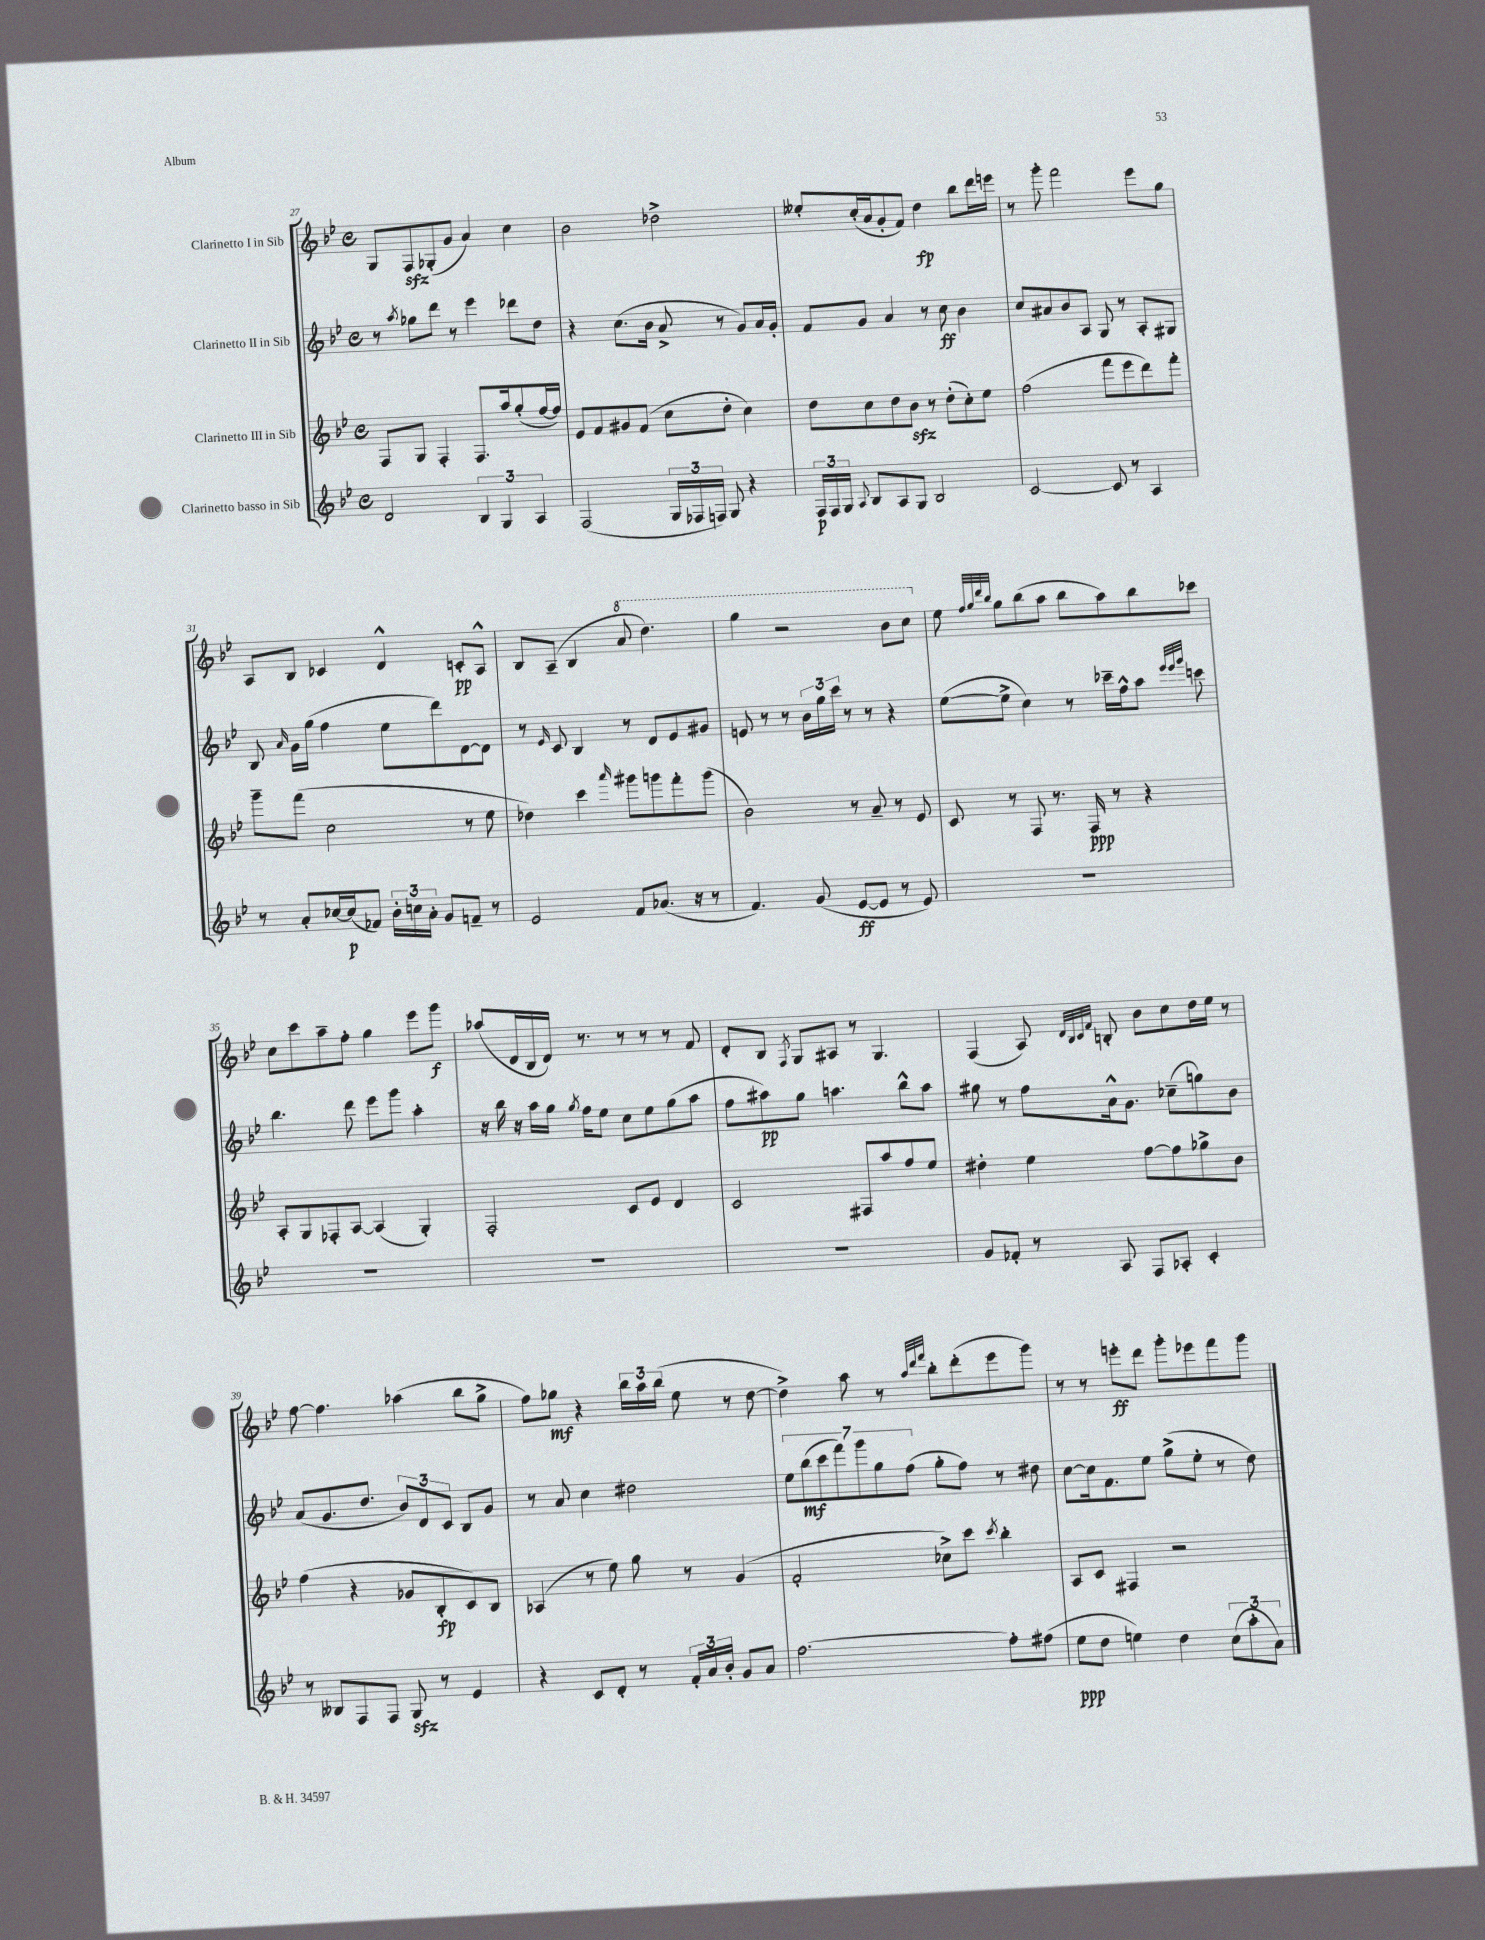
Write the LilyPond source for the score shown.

<<
\new StaffGroup <<
\new Staff = "s0" \with { instrumentName = "Clarinetto I in Sib" } {
    \clef treble \key bes \major \defaultTimeSignature \time 4/4
    \autoBeamOff g8[ f8\sfz ges8-.( g'8] a'4) c''4 |
    bes'2 des''2-> |
    eeses''8[-. c''16-.( a'16 g'8-. f'8]) d''4\fp bes''8[ d'''16 e'''16] |
    r8 g'''8-. f'''2 ees'''8[ g''8] |
    a8[ bes8] ces'4 d'4-^ c'8[-.\pp a8]-^ |
    bes8[ a8]--( bes4 \ottava #1 a''8 d'''4.) |
    g'''4 r2 bes''8[ c'''8] \ottava #0 |
    ees''8 \grace { f''32[ g''32 d'''32 bes''32] } g''8[ bes''8( a''8] bes''8[ a''8) bes''8 ces'''8] |
    c''8[ c'''8 a''8-- f''8]-. g''4 ees'''8[ g'''8]\f |
    aes''8[( d'16 bes16 d'16]) r8. r8 r8 r8 f'8 |
    d'8[-. bes8] \acciaccatura { f8 } g8[ ais8] r8 g4. |
    f4( a8) \grace { d'32[ bes32 c'32 f'32] } b8-. bes'8[ c''8 d''16 ees''16] r8 |
    f''8~ f''4. aes''4( bes''8[ g''8]-> |
    f''8[) ges''8]\mf r4 \tuplet 3/2 { bes''16[ a''16 bes''16]( } ees''8 r8 d''8~ |
    d''4->) a''8 r8 \grace { a''32[ d'''32 f'''32] } bes''8[-. d'''8-.( ees'''8 g'''8]) |
    r8 r8 e'''8[-.\ff d'''8] g'''8[-. ees'''8 f'''8 g'''8] \bar "|." |
}
\new Staff = "s1" \with { instrumentName = "Clarinetto II in Sib" } {
    \clef treble \key bes \major \defaultTimeSignature \time 4/4
    \autoBeamOff r8 \acciaccatura { a''8 } ges''8[ d'''8] r8 ees'''4 des'''8[ d''8] |
    r4 c''8.[( bes'16] a'8-> r8 g'8[) a'16 g'16]-. |
    f'8[ g'8] a'4 r8 c''8\ff bes'4 |
    c''8[ ais'8 bes'8 a8] g8 r8 a8[-. gis8] |
    bes8 \grace { a'16 } g'16[ g''16]( f''4 ees''8[ d'''8) d'8~ d'8] |
    r8 \grace { ees'16 } c'8 bes4 r8 d'8[ ees'8 gis'8] |
    e'8 r8 r8 \tuplet 3/2 { bes'16[ g''16 c'''16] } r8 r8 r4 |
    ees''8[~( ees''8]-> c''4) r8 ces'''16[-- f''16-^ a''8] \grace { ees'''32[ ees'''32 g'''32] } c'''8 |
    bes''4. d'''8 ees'''8[ g'''8] a''4-. |
    r16 bes''16 r16 a''16[ g''16] \acciaccatura { g''8 } f''16[ ees''8] c''8[ ees''8 g''8( a''8] |
    f''8[ ais''8\pp) g''8] a''4. bes''8[-^ a''8] |
    gis''8 r8 f''8[ a'16-^ g'8.] ces''8[--( g''8) bes'8] |
    a'8[( g'8. d''8.] \tuplet 3/2 { bes'8[) d'8 c'8] } bes8[ g'8] |
    r8 a'8 c''4 dis''2 |
    \tuplet 7/4 { ees''8[ bes''8\mf( c'''8 f'''8) g'''8 g''8 f''8]( } g''8[-. f''8]) r8 dis''8 |
    c''8[~ c''16 f'8. ees''8] g''8[->( ees''8]-. r8 d''8) \bar "|." |
}
\new Staff = "s2" \with { instrumentName = "Clarinetto III in Sib" } {
    \clef treble \key bes \major \defaultTimeSignature \time 4/4
    \autoBeamOff f8[ g8] f4-. f8.[ a''16 g''8-.( f''16~ f''16]) |
    ees'8[ f'8 gis'8 f'8]( c''8[ d''8]-. c''4) |
    d''8[ c''8 d''8 bes'8]\sfz r8 d''8[-.( c''8-.) ees''8] |
    f''2( f'''8[ ees'''8 d'''8) f'''8]-. |
    g'''8[-- f'''8]( c''2 r8 ees''8 |
    des''4) c'''4 \grace { a'''16 } gis'''8[ g'''8 f'''8-. g'''8]( |
    bes'2) r8 a'8-- r8 ees'8 |
    c'8 r8 f8 r8. f16\ppp r8 r4 |
    a8[-. g8 fes8-. a8]~ a4( g4-.) |
    f2-. c'8[ ees'8] d'4 |
    c'2 fis8[ a''8 f''8 ees''8] |
    dis''4-. ees''4 f''8[~ f''8 ges''8-> bes'8] |
    f''4( r4 ges'8[ bes8-.\fp c'8) bes8] |
    aes4( r8 ees''8) g''8 r8 g'4( |
    f'2-. ces''8[->) c'''8] \acciaccatura { c'''8 } bes''4-. |
    a8[ c'8] fis4 r2 \bar "|." |
}
\new Staff = "s3" \with { instrumentName = "Clarinetto basso in Sib" } {
    \clef treble \key bes \major \defaultTimeSignature \time 4/4
    \autoBeamOff d'2 \tuplet 3/2 { bes4 g4 a4 } |
    f2( \tuplet 3/2 { g16[ fes16 f16]) } g8 r4 |
    \tuplet 3/2 { f16[\p f16 g16] } \appoggiatura { a8 } bes8[ a8 g8] bes2 |
    c'2~ c'8 r8 a4 |
    r8 a'8[-. ces''16~ ces''16\p( fes'8]) \tuplet 3/2 { bes'16[-. c''16 a'16]-. } g'8[ f'8]-- r8 |
    ees'2 f'8[ aes'8.]( r16 r8 |
    f'4.) g'8( ees'8[~\ff ees'8] r8 ees'8) |
    R1 |
    R1 |
    R1 |
    R1 |
    g'8[ fes'8]-. r8 a8 f8[ aes8]-. c'4-. |
    r8 beses8[ f8 f8] g8\sfz r8 ees'4 |
    r4 c'8[ d'8]-. r8 \tuplet 3/2 { f'16[-. a'16 bes'16]-. } g'8[ a'8] |
    f''2.~ f''8[-. fis''8]( |
    ees''8[\ppp d''8] e''4) d''4 \tuplet 3/2 { c''8[( a''8-. a'8]) } \bar "|." |
}
>>
>>
\layout { \context { \Score currentBarNumber = #27 } }
